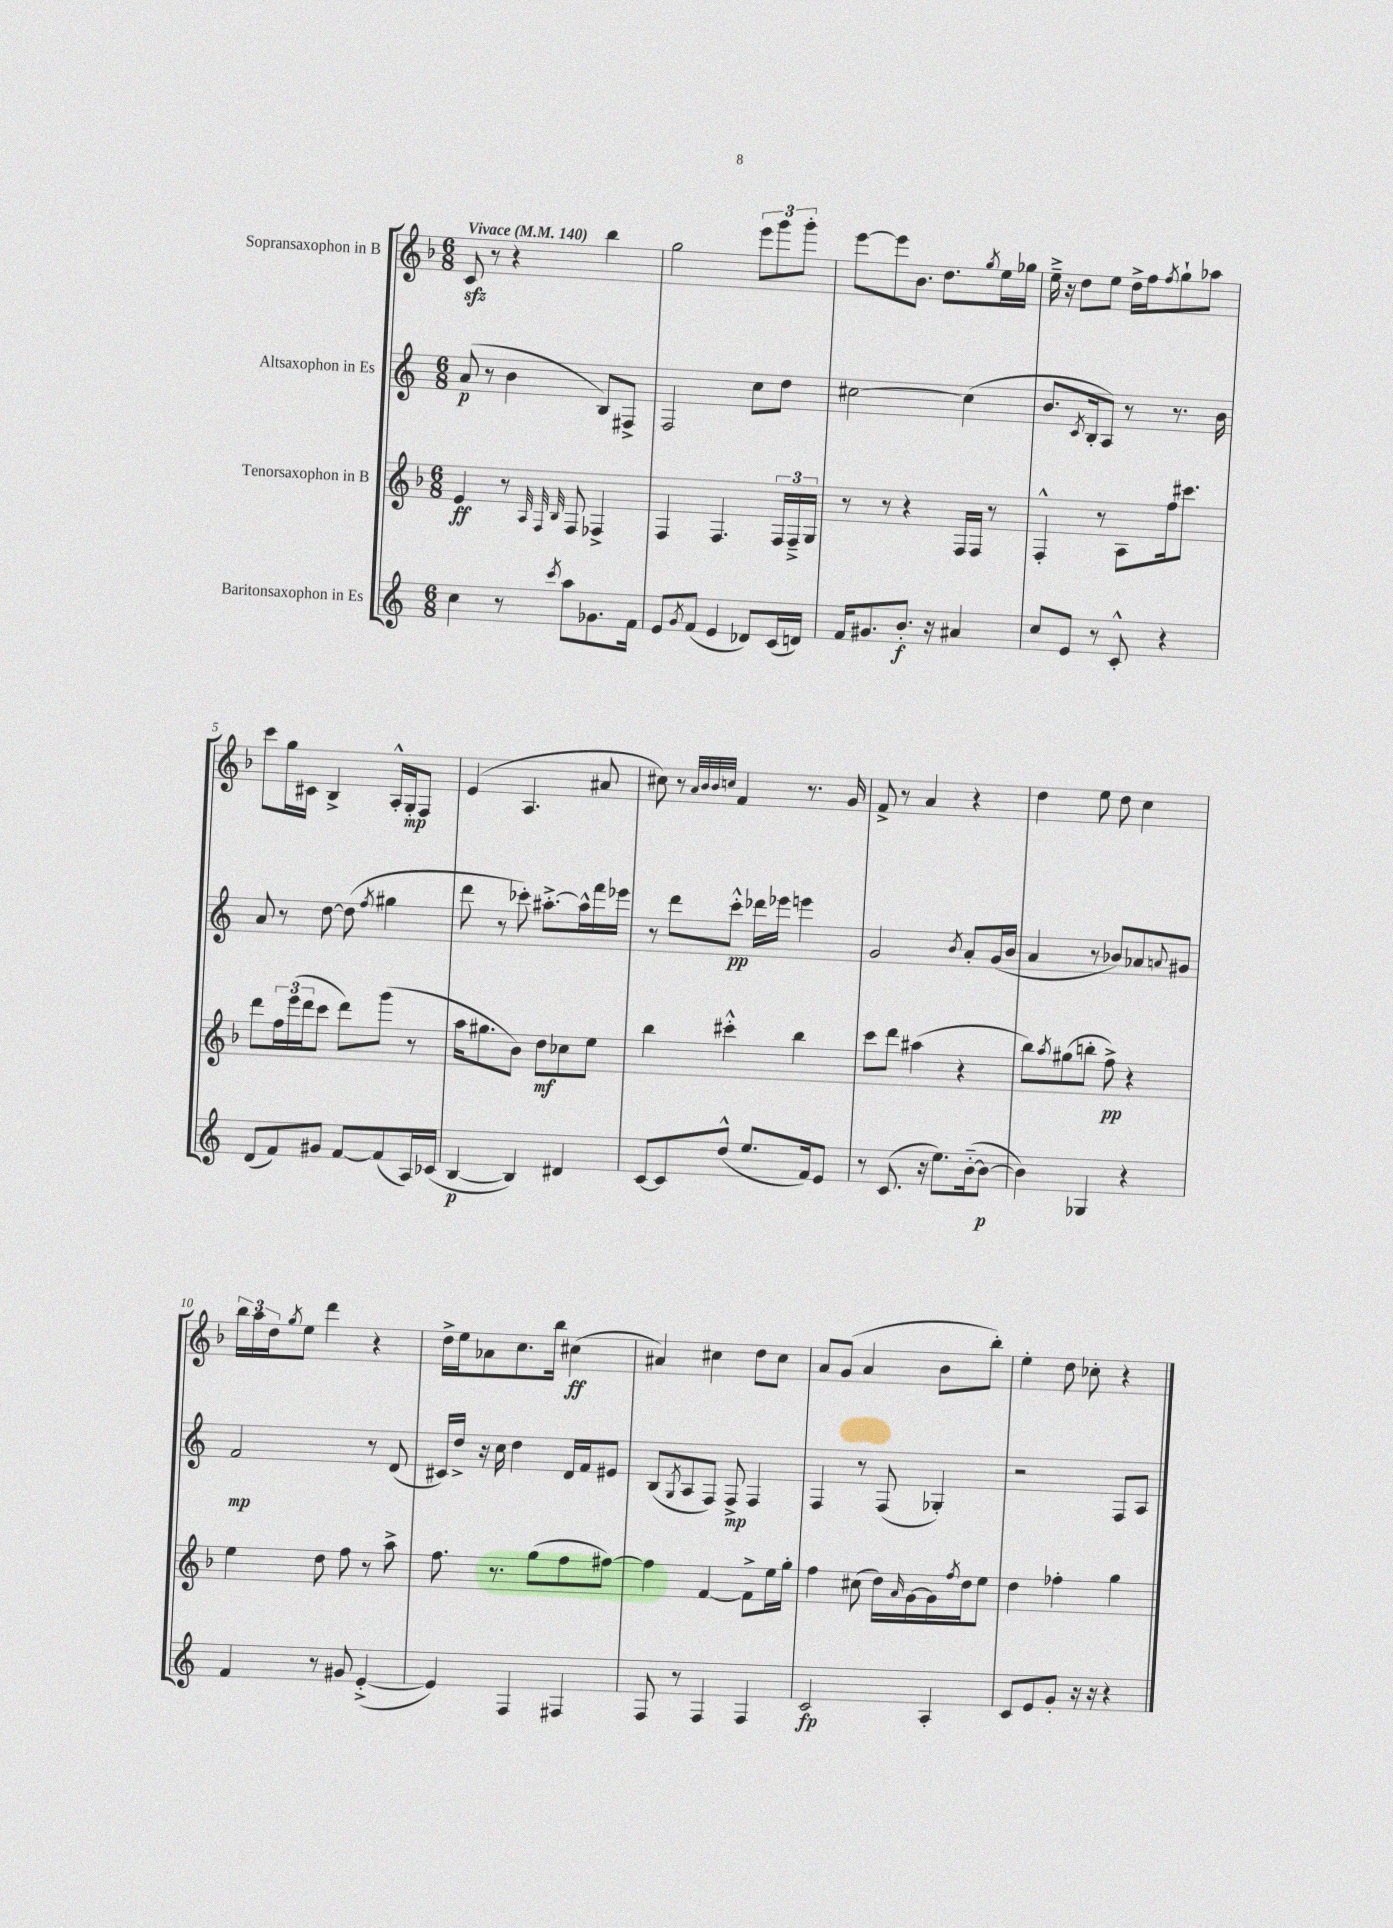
<<
\new StaffGroup <<
\new Staff = "s0" \with { instrumentName = "Sopransaxophon in B" } {
    \clef treble \key f \major \numericTimeSignature \time 6/8 \tempo "Vivace" 4 = 140
    c'8\sfz r8 r4 bes''4 |
    g''2 \tuplet 3/2 { e'''8 g'''8 g'''8-. } |
    e'''8~ e'''8 bes'8. d''8. \acciaccatura { g''8 } e''16 ges''16 |
    e''16---> r16 d''8 e''8 d''16-> f''16 \acciaccatura { f''8 } g''8-! aes''8 |
    c'''8 g''16 cis'16 bes4-> a16-.-^ g16-.\mp f8 |
    e'4( a4. ais'8 |
    cis''8) r8 \grace { a'32 bes'32 bes'32 c''32 } f'4 r8. g'16 |
    f'8-> r8 a'4 r4 |
    d''4 e''8 d''8 c''4 |
    \tuplet 3/2 { bes''16 a''16 d''16 } \acciaccatura { g''8 } e''8 d'''4 r4 |
    d''16-> e''16 aes'8 c''8. bes''16 cis''4\ff( |
    ais'4) cis''4 d''8 cis''8 |
    a'8 g'8( a'4 bes'8 bes''8-.) |
    e''4-. d''8 ces''8-. r4 \bar "|." |
}
\new Staff = "s1" \with { instrumentName = "Altsaxophon in Es" } {
    \clef treble \key c \major \numericTimeSignature \time 6/8
    a'8\p( r8 b'4 b8) fis8-> |
    f2 c''8 d''8 |
    cis''2~ cis''4( |
    b'8. \acciaccatura { c'8 } b16-. a8) r8 r8. b'16 |
    a'8 r8 d''8~ d''8( \acciaccatura { f''8 } gis''4 |
    d'''8 r8 ces'''8-.) ais''8.~-.-> ais''16-^ f'''16 ees'''16 |
    r8 d'''8 c'''8-.-^\pp des'''16 ees'''16 e'''4 |
    g'2 \acciaccatura { b'8 } a'8-. g'16( b'16 |
    a'4 r8 bes'8) aes'8 \appoggiatura { a'8 } gis'8 |
    f'2\mp r8 d'8( |
    cis'16) d''16-> r16 c''16 d''4 d'16 f'16 eis'8 |
    b8( \acciaccatura { g8 } a8 f8) f8->\mp f4 |
    f4 r8 f8( ges4-.) |
    r2 f8 a8 \bar "|." |
}
\new Staff = "s2" \with { instrumentName = "Tenorsaxophon in B" } {
    \clef treble \key f \major \numericTimeSignature \time 6/8
    e'4\ff r8 \grace { a32 f32 bes32 } f8 fes4-> |
    f4 f4. \tuplet 3/2 { f16 f16---> g16 } |
    r8 r8 r4 f16 f16 r8 |
    f4-.-^ r8 a8 f''16 cis'''8. |
    d'''8 \tuplet 3/2 { f''16 e'''16( d'''16 } c'''8 d'''8) g'''8( r8 |
    a''16 gis''8. bes'8) d''8\mf ces''8 e''8 |
    bes''4 cis'''4-.-^ bes''4 |
    c'''8 d'''8 ais''4( r4 |
    bes''8) \acciaccatura { a''8 } gis''8( b''8-. f''8->\pp) r4 |
    e''4 d''8 f''8 r8 a''8-> |
    f''8. r8. g''8( f''8 fis''8~) |
    fis''4 f'4~ f'8-> e''16 g''16-. |
    f''4 cis''8( d''16) \grace { a'16 } g'16~ g'16 \acciaccatura { f''8 } d''16 e''8 |
    d''4 fes''4-. g''4 \bar "|." |
}
\new Staff = "s3" \with { instrumentName = "Baritonsaxophon in Es" } {
    \clef treble \key c \major \numericTimeSignature \time 6/8
    c''4 r8 \acciaccatura { c'''8 } a''8 ges'8. f'16 |
    e'8 \acciaccatura { g'8 } f'8( e'4 des'8) c'16( d'16) |
    f'16 gis'8. b'8.-.\f r16 ais'4 |
    c''8 e'8 r8 c'8-.-^ r4 |
    d'8( f'8) gis'8 f'8~ f'8( a16) ces'16( |
    b4~\p b4) dis'4 |
    c'8~ c'8 d''8-^( e''8. f'16) e'8 |
    r8 c'8.( r16 e''8.) b'16~-_( b'8~\p |
    b'4) ges4 r4 |
    f'4 r8 gis'8 e'4~-.->( |
    e'4) f4 fis4 |
    f8 r8 f4 f4 |
    c'2\fp a4-. |
    c'8 e'8 g'8-. r16 r16 r4 \bar "|." |
}
>>
>>
